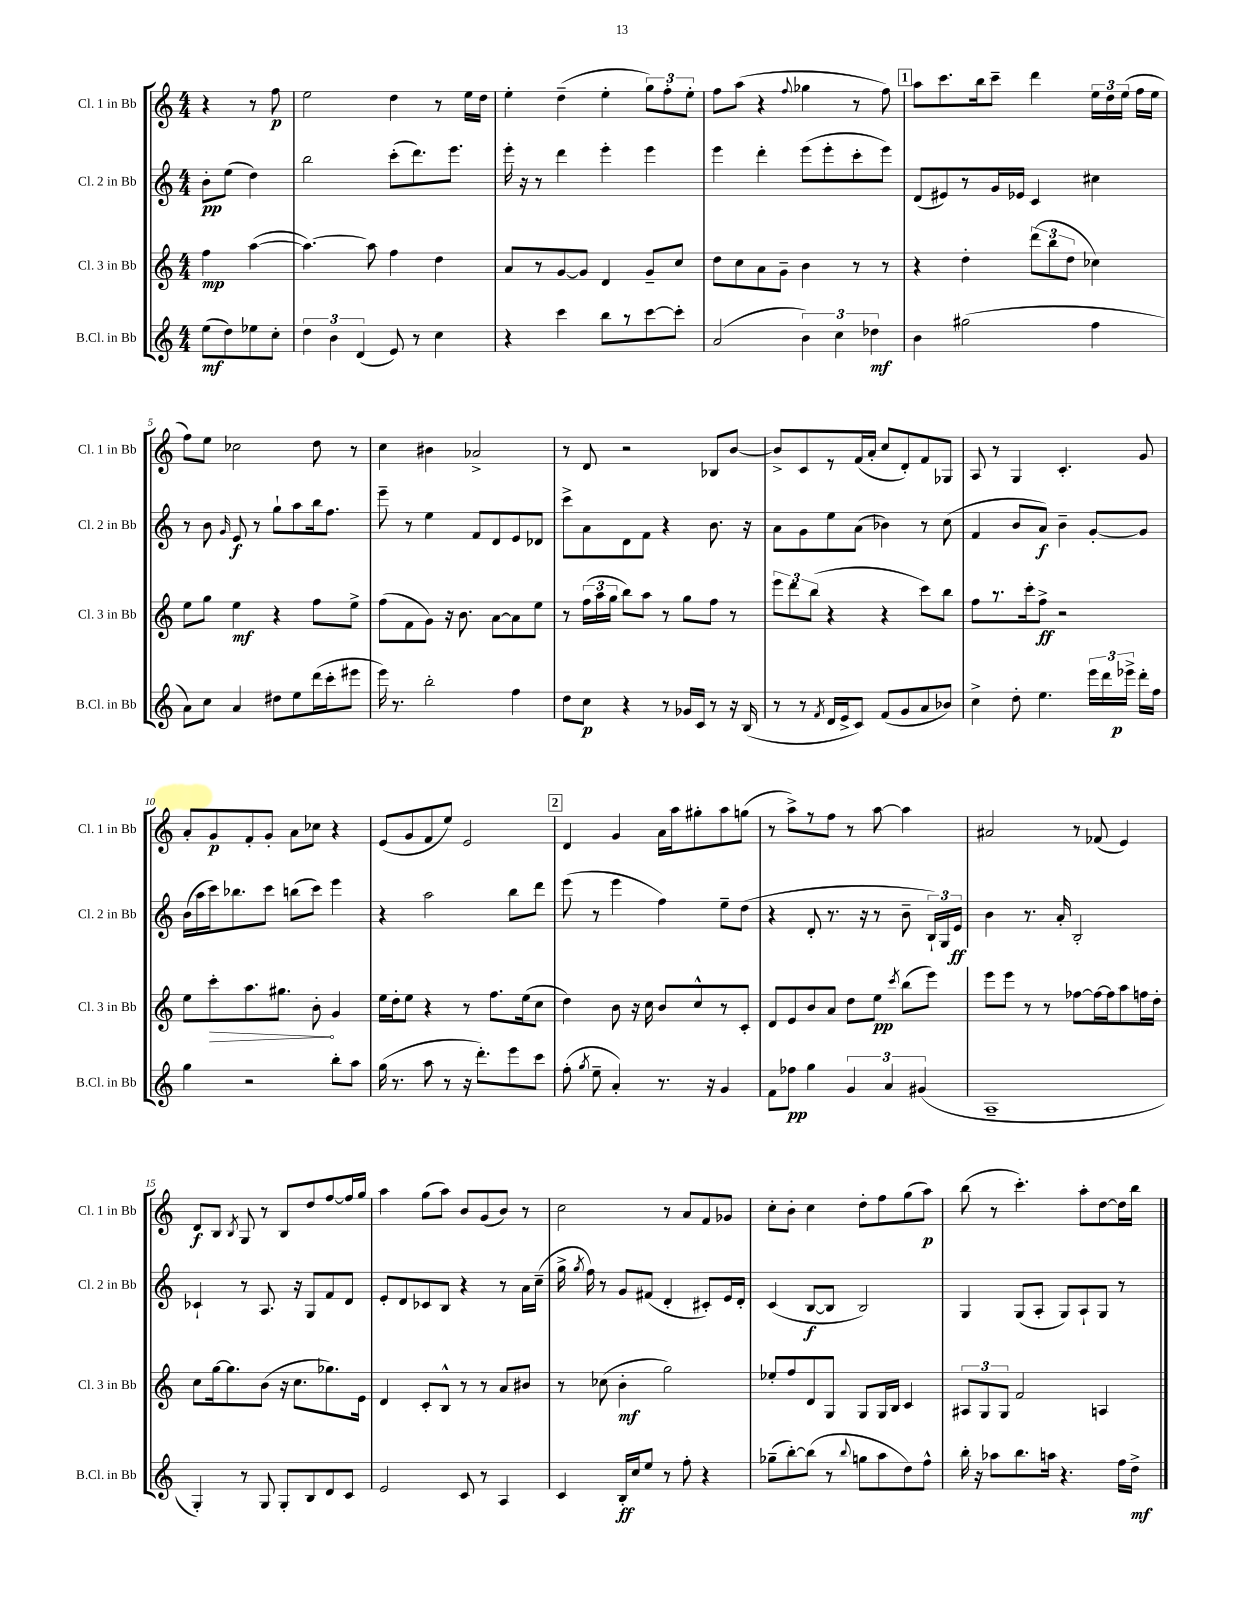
<<
\new StaffGroup <<
\new Staff = "s0" \with { instrumentName = "Cl. 1 in Bb" shortInstrumentName = "Cl. 1 in Bb" } {
    \clef treble \key c \major \numericTimeSignature \time 4/4 \partial 2
    \autoBeamOff r4 r8 f''8\p |
    e''2 d''4 r8 e''16[ d''16] |
    e''4-. d''4--( e''4-. \tuplet 3/2 { g''8[) f''8-. e''8]-. } |
    f''8[ a''8]( r4 \appoggiatura { f''8 } ges''4 r8 f''8) |
    \mark \markup { \box "1" } a''8[ c'''8. b''16 c'''8]-- d'''4 \tuplet 3/2 { e''16[ d''16 e''16]( } f''16[ e''16] |
    f''8[) e''8] ces''2 d''8 r8 |
    c''4 bis'4 aes'2-> |
    r8 d'8 r2 bes8[ b'8]~ |
    b'8[-> c'8 r8 f'16( a'16]-. c''8[ d'8-.) f'8 ges8] |
    a8 r8 g4 c'4.-. g'8 |
    a'8[-. g'8\p f'8-. g'8]-. a'8[ ces''8] r4 |
    e'8[( g'8 f'8 e''8]) e'2 |
    \mark \markup { \box "2" } d'4 g'4 a'16[ a''16 gis''8-. a''8 g''8]( |
    r8 a''8[->) r8 f''8] r8 a''8~ a''4 |
    ais'2 r8 fes'8( e'4) |
    d'8[\f b8] \acciaccatura { b8 } g8 r8 b8[ d''8 f''8~ f''16 g''16] |
    a''4 g''8[( a''8]) b'8[ g'8( b'8]) r8 |
    c''2 r8 a'8[ f'8 ges'8] |
    c''8[-. b'8]-. c''4 d''8[-. f''8 g''8( a''8]\p) |
    b''8( r8 c'''4.-.) a''8[-. d''8~ d''16 b''16] \bar "|." |
}
\new Staff = "s1" \with { instrumentName = "Cl. 2 in Bb" shortInstrumentName = "Cl. 2 in Bb" } {
    \clef treble \key c \major \numericTimeSignature \time 4/4 \partial 2
    \autoBeamOff b'8[-.\pp e''8]( d''4) |
    b''2 c'''8[-.( d'''8.) e'''8.] |
    e'''16-. r16 r8 d'''4 e'''4-. e'''4 |
    e'''4 d'''4-. e'''8[( e'''8-. c'''8-. e'''8]) |
    \mark \markup { \box "1" } d'8[( eis'8) r8 g'16 ees'16] c'4 cis''4 |
    r8 b'8 \grace { g'16 } e'8\f r8 g''8[-! a''8 b''16 f''8.] |
    e'''8-- r8 e''4 f'8[ d'8 e'8 des'8] |
    c'''8[-> a'8 d'8 f'8] r4 b'8. r16 |
    a'8[ g'8 e''8 a'8]( bes'4) r8 c''8( |
    f'4 b'8[ a'8]\f) b'4-- g'8[~-. g'8] |
    b'16[( a''16 c'''16) bes''8. c'''8] b''8[( c'''8]) e'''4 |
    r4 a''2 b''8[ d'''8] |
    \mark \markup { \box "2" } e'''8( r8 e'''4 f''4) e''8[-- d''8]( |
    r4 d'8-. r8. r16 r8 b'8-- \tuplet 3/2 { b16[-!) g16 e'16]\ff } |
    b'4 r8. a'16-. b2-. |
    ces'4-! r8 a8. r16 g8[ f'8 d'8] |
    e'8[-. d'8 ces'8 b8] r4 r8 a'16[ c''16]--( |
    g''16-> \acciaccatura { g''8 } f''16) r8 g'8[ fis'8]( d'4-. cis'8[-.) e'16 d'16]-. |
    c'4( b8[~\f b8] b2) |
    g4 g8[( a8]-. g8[) a8-! g8] r8 \bar "|." |
}
\new Staff = "s2" \with { instrumentName = "Cl. 3 in Bb" shortInstrumentName = "Cl. 3 in Bb" } {
    \clef treble \key c \major \numericTimeSignature \time 4/4 \partial 2
    \autoBeamOff f''4\mp a''4~( |
    a''4.~) a''8 f''4 d''4 |
    a'8[ r8 g'8~ g'8] d'4 g'8[-- c''8] |
    d''8[ c''8 a'8 g'8]-- b'4 r8 r8 |
    \mark \markup { \box "1" } r4 d''4-. \tuplet 3/2 { d'''8[( b''8 d''8] } ces''4) |
    e''8[ g''8] e''4\mf r4 f''8[ e''8]-> |
    f''8[( f'8 g'8]) r16 b'8. a'8[~ a'8 e''8] |
    r8 \tuplet 3/2 { f''16[( a''16 g''16] } b''8[) a''8] r8 g''8[ f''8] r8 |
    \tuplet 3/2 { e'''8[ d'''8 b''8]( } r4 r4 c'''8[) b''8] |
    f''8[ r8. c'''16-. f''8]->\ff r2 |
    e''8[ \once \override Hairpin.circled-tip = ##t c'''8-.\> a''8. gis''8.] b'8-.\! g'4 |
    e''16[ d''16-. e''8] r4 r8 f''8.[ e''16( c''8] |
    \mark \markup { \box "2" } d''4) b'8 r16 c''16 b'8[ c''8-^ r8 c'8]-. |
    d'8[ e'8 b'8 a'8] d''8[ e''8]\pp \acciaccatura { c'''8 } b''8[( e'''8]) |
    e'''8[ e'''8] r8 r8 fes''8[~ fes''16~ fes''16 a''8 f''16 d''16]-. |
    c''8[ g''16~ g''8. b'8]( r16 c''8.[ ges''8.) e'16] |
    d'4 c'8[-. b8]-^ r8 r8 a'8[ bis'8] |
    r8 ces''8( b'4-.\mf g''2) |
    ees''8[-. f''8 d'8 g8] g8[ g16 b16] c'4 |
    \tuplet 3/2 { ais8[ g8 g8] } f'2 a4 \bar "|." |
}
\new Staff = "s3" \with { instrumentName = "B.Cl. in Bb" shortInstrumentName = "B.Cl. in Bb" } {
    \clef treble \key c \major \numericTimeSignature \time 4/4 \partial 2
    \autoBeamOff e''8[\mf( d''8) ees''8 c''8]-. |
    \tuplet 3/2 { d''4 b'4 d'4( } e'8) r8 c''4 |
    r4 c'''4 b''8[ r8 c'''8~ c'''8]-. |
    a'2( \tuplet 3/2 { b'4) c''4 des''4\mf } |
    \mark \markup { \box "1" } b'4 gis''2( f''4 |
    a'8[) c''8] a'4 dis''8[ e''8 d'''16( c'''16-. eis'''8] |
    e'''16) r8. b''2-. f''4 |
    d''8[ c''8]\p r4 r8 ges'16[ c'16] r8 r16 b16( |
    r8 r8 \acciaccatura { f'8 } d'16[ e'16-> c'8]) f'8[( g'8 a'8 bes'8]) |
    c''4-> d''8-. e''4. \tuplet 3/2 { e'''16[ d'''16 ees'''16]->\p } d'''16[-. f''16] |
    g''4 r2 b''8[-. a''8] |
    g''16( r8. a''8 r8 r16 d'''8.[-.) e'''8 c'''8] |
    \mark \markup { \box "2" } f''8-.( \acciaccatura { g''8 } e''8-- a'4-.) r8. r16 g'4 |
    f'8[ fes''8]\pp g''4 \tuplet 3/2 { g'4 a'4 gis'4( } |
    a1-- |
    g4-.) r8 g8 g8[-. b8 d'8 c'8] |
    e'2 c'8 r8 a4 |
    c'4 b16[-.\ff c''16 e''8] r8 f''8-. r4 |
    ges''8[--( b''8~-.) b''8]( r8 \appoggiatura { b''8 } g''8[ a''8 d''8) f''8]-^ |
    b''16-. r16 aes''8[ b''8. a''16] r4. f''16[ d''16]->\mf \bar "|." |
}
>>
>>
